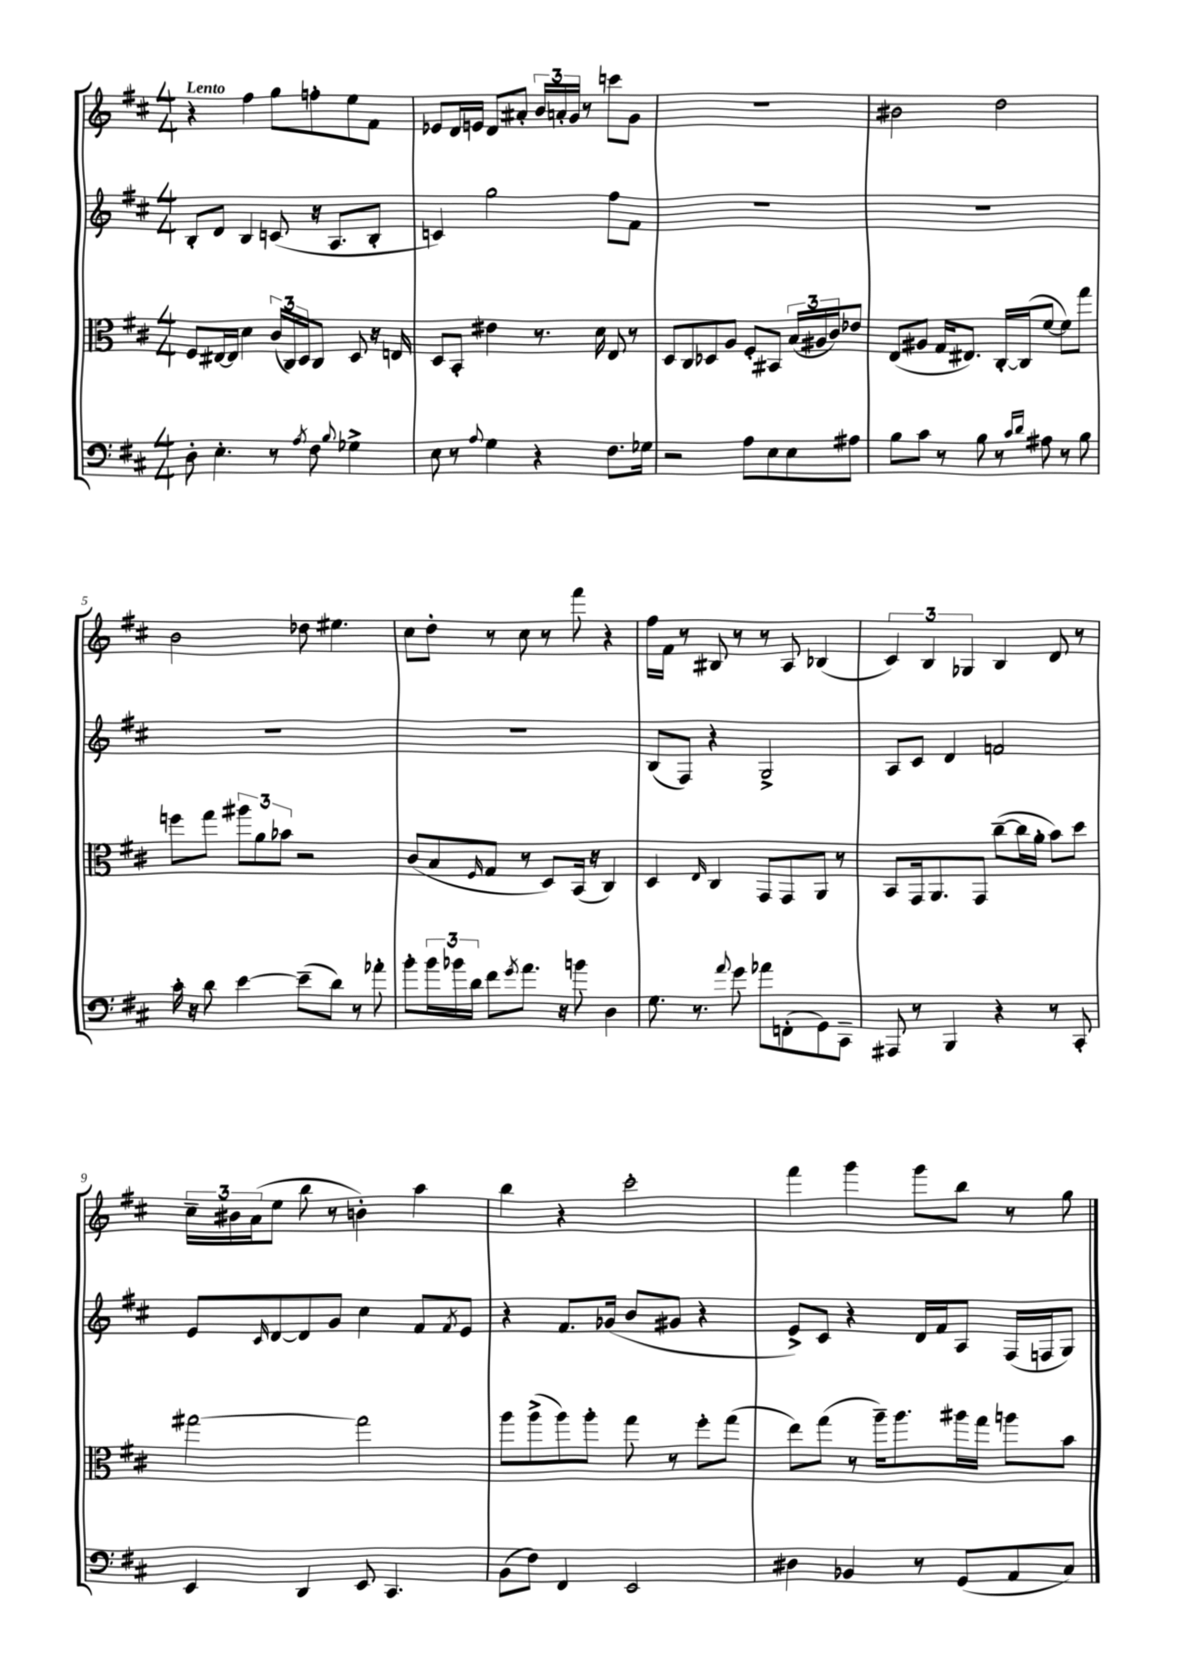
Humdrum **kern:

**kern	**kern	**kern	**kern
*part4	*part3	*part2	*part1
*staff4	*staff3	*staff2	*staff1
*clefF4	*clefC3	*clefG2	*clefG2
*k[f#c#]	*k[f#c#]	*k[f#c#]	*k[f#c#]
*M4/4	*M4/4	*M4/4	*M4/4
=1	=1	=1	=1
!	!	!	!LO:TX:a:B:t=Lento
8D'\	8F#/L	8B'/L	4r
4.E'\	[16E#X/L	8d/J	.
.	16E#/JJ]	.	.
.	4d\	4B/	4ff#\
8r	(24c#/LL	(8cn/	8gg\L
.	24C#/)	.	.
.	24D/J	.	.
8qA/	.	.	.
8F#\	8C#/J	16r	8ffn'\
.	.	8.A/L	.
8qqB/	.	.	.
4G-X^\	8D/	.	8ee\
.	16r	8B'/J	8f#\J
.	16En/	.	.
=2	=2	=2	=2
8E\	8D/L	4cn/)	8e-X/L
8r	8BB'/J	.	16d/L
.	.	.	16en/JJ
8qqA/	.	.	.
4G\	4e#X\	2gg\	8d/L
.	.	.	8a#X'/J
4r	8.r	.	24b/LL
.	.	.	24an'/
.	.	.	24g/JJ
.	.	.	8r
.	16d\	.	.
8.F#\L	8E/	8ff#\L	8cccn\L
.	8r	8f#\J	8g\J
16G-X\Jk	.	.	.
=3	=3	=3	=3
2r	8D/L	1r	1r
.	8C#/	.	.
.	8D-X/	.	.
.	8A/J	.	.
8A\L	8F#'/L	.	.
8E\	8BB#X/J	.	.
8E\	(24B/LL	.	.
.	24A#X/	.	.
.	24c#/J)	.	.
8A#X\J	8e-X/J	.	.
=4	=4	=4	=4
8B\L	(8E/L	1r	2b#X\
8c#\J	8A#X/J	.	.
8r	16G/KL	.	.
.	8.E#X/J)	.	.
8B\	.	.	.
8r	[16C#'/LL	.	2dd\
.	(16C#/J]	.	.
16qqc#/LL	.	.	.
16qqd/JJ	.	.	.
8A#X\	[8f#/J	.	.
8r	8f#\L])	.	.
8B\	8gg\J	.	.
!!LO:LB:g=z
=5	=5	=5	=5
16c#'\	8ffn\L	1r	2b\
16r	.	.	.
8d\	8gg\J	.	.
[4e\	12aa#X\L	.	.
.	12a\	.	.
.	12b-X\J	.	.
(8e~\L]	2r	.	8dd-X\
8d\J)	.	.	4.ee#X\
8r	.	.	.
8a-X'\	.	.	.
=6	=6	=6	=6
8b'\L	(8c#/L	1r	8cc#\L
24b\L	8B/	.	8dd'\J
24b-X\	.	.	.
24d\JJ	.	.	.
.	16qqF#/	.	.
8f#\L	8G/J	.	8r
8qg/	.	.	.
8.a\J	8r	.	8cc#\
.	8D/L)	.	8r
16r	.	.	.
8bn\	(16BB/Jk	.	8fff#\
.	16r	.	.
4D\	4C#/)	.	4r
=7	=7	=7	=7
8.G\	4D/	(8B/L	16ff#\LL
.	.	.	16f#\JJ
.	.	8F#/J)	8r
8.r	.	.	.
.	16qqE/	.	.
.	4C#/	4r	8B#X/
8qqa/	.	.	.
8g\	.	.	8r
8a-X\L	8GG/L	2G^/	8r
(8FFn'\	8GG/	.	8A/
8GG\)	8AA/J	.	(4B-X/
8CC#~\J	8r	.	.
=8	=8	=8	=8
8AAA#X/	8BB/L	8A/L	6c#/)
8r	16GG/k	8c#/J	.
.	.	.	6B/
.	8.AA/	.	.
4BBB/	.	4d/	.
.	.	.	6G-X/
.	8GG/J	.	.
4r	([8cc#~\L	2fn/	4B/
.	16cc#\L]	.	.
.	16a'\JJ	.	.
8r	8b\L)	.	8d/
8CC#'/	8dd\J	.	8r
!!LO:LB:g=z
=9	=9	=9	=9
4EE/	[2gg#X\	8e/L	24cc#~\LL
.	.	.	24b#X\
.	.	.	(24a\J
.	.	16qqc#/	.
.	.	[8d/	8ee\J
4DD/	.	8d/]	8bb\
.	.	8g/J	8r
8EE/	2gg#\]	4cc#\	4bn'\)
4.CC#/	.	.	.
.	.	8f#/L	4aa\
.	.	8qf#/	.
.	.	8e/J	.
=10	=10	=10	=10
(8BB\L	8aa\L	4r	4bb\
8F#\J)	(8aa^\	.	.
4FF#/	8aa\)	8.f#/L	4r
.	8aa'\J	.	.
.	.	(16g-X/Jk	.
2EE/	8gg\	8b/L	2ccc#'\
.	8r	8g#X/J	.
.	8ff#'\L	4r	.
.	(8gg\J	.	.
=11	=11	=11	=11
4D#X\	8ee\L)	8e^/L)	4fff#\
.	(8gg\J	8c#/J	.
4BB-X/	8r	4r	4ggg\
.	16aa~\KL)	.	.
.	8.aa\	.	.
8r	.	16d/LL	8ggg\L
.	.	16f#/J	.
(8GG/L	16aa#X\L	8A/J	8bb\J
.	16gg\JJ	.	.
8AA/	8aan\L	(16F#/LL	8r
.	.	16Fn/J	.
8C#/J)	8b\J	8G/J)	8gg\
==	==	==	==
*-	*-	*-	*-
